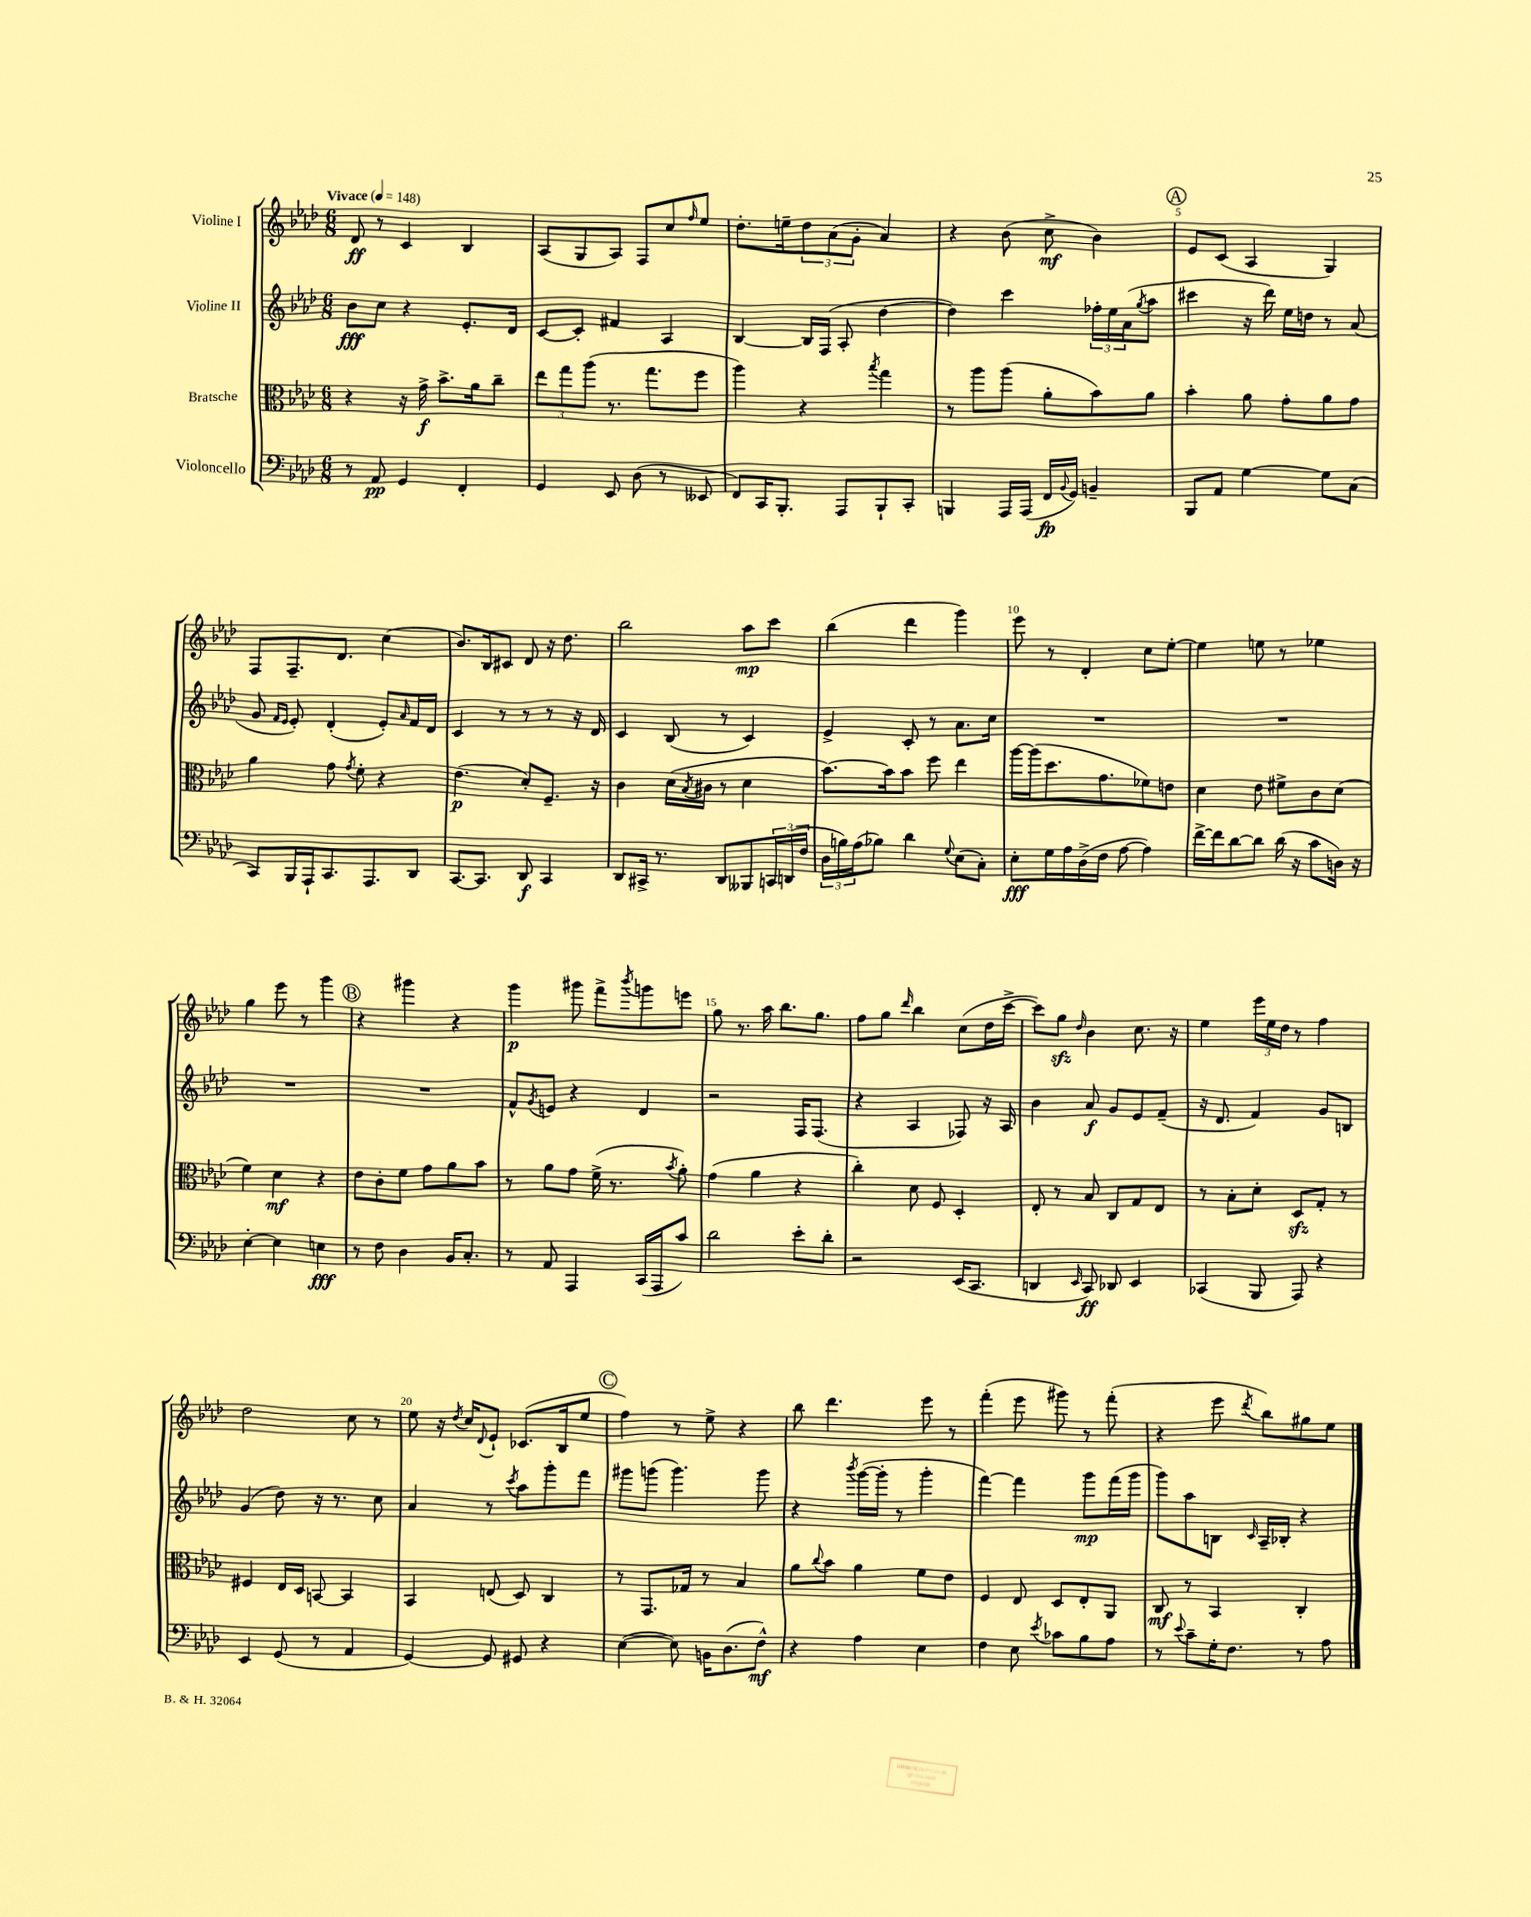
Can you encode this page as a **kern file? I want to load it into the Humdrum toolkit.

**kern	**dynam	**kern	**dynam	**kern	**dynam	**kern	**dynam
*part4	*part4	*part3	*part3	*part2	*part2	*part1	*part1
*staff4	*staff4	*staff3	*staff3	*staff2	*staff2	*staff1	*staff1
*I"Violoncello	*	*I"Bratsche	*	*I"Violine II	*	*I"Violine I	*
*clefF4	*	*clefC3	*	*clefG2	*	*clefG2	*
*k[b-e-a-d-]	*	*k[b-e-a-d-]	*	*k[b-e-a-d-]	*	*k[b-e-a-d-]	*
*M6/8	*	*M6/8	*	*M6/8	*	*M6/8	*
*MM148	*	*MM148	*	*MM148	*	*MM148	*
=1	=1	=1	=1	=1	=1	=1	=1
!	!	!	!	!	!	!LO:TX:a:B:t=Vivace	!
8r	.	4r	.	8b-\L	fff	8d-/	ff
8AA-/	pp	.	.	8cc\J	.	8r	.
4GG/	.	16r	.	4r	.	4c/	.
.	.	16g^\	f	.	.	.	.
.	.	8.b-^\L	.	.	.	.	.
4FF'/	.	.	.	8.e-'/L	.	4B-/	.
.	.	16a-\k	.	.	.	.	.
.	.	8cc~\J	.	.	.	.	.
.	.	.	.	16d-/Jk	.	.	.
=2	=2	=2	=2	=2	=2	=2	=2
4GG/	.	12ee-\L	.	[8c/L	.	(8A-/L	.
.	.	12gg\	.	.	.	.	.
.	.	.	.	8c'/J]	.	8G/	.
.	.	(12aa-\J	.	.	.	.	.
8EE-/	.	8.r	.	4f#X/	.	8A-/J)	.
(8D-\	.	.	.	.	.	8F/L	.
.	.	8.gg\L	.	.	.	.	.
8r	.	.	.	4A-/	.	8cc/	.
.	.	.	.	.	.	16qqff/	.
8EE--X/	.	8ff\J	.	.	.	8ee-/J	.
=3	=3	=3	=3	=3	=3	=3	=3
8FF/L)	.	4aa-\)	.	[4B-/	.	8.dd-'\L	.
16CC/K	.	.	.	.	.	.	.
8.BBB-'/J	.	.	.	.	.	16een~\k	.
.	.	4r	.	16B-/LL]	.	12dd-\	.
.	.	.	.	(16F/JJ	.	.	.
.	.	.	.	.	.	(12a-\	.
8AAA-/L	.	.	.	8A-'/	.	.	.
.	.	.	.	.	.	12g'\J	.
.	.	8qbb-/	.	.	.	.	.
8BBB-`/	.	4gg\	.	[4dd-\	.	4a-/)	.
8CC'/J	.	.	.	.	.	.	.
=4	=4	=4	=4	=4	=4	=4	=4
4BBBn/	.	8r	.	4dd-\])	.	4r	.
.	.	8aa-\L	.	.	.	.	.
16AAA-/LL	.	(8aa-\J	.	4ccc\	.	(8b-\	.
(16AAA-/JJ	.	.	.	.	.	.	.
16FF/LL	fp	8a-'\L	.	.	.	8cc^\	mf
8qqBB-/	.	.	.	.	.	.	.
16GG/JJ)	.	.	.	.	.	.	.
4BBn~/	.	8b-\)	.	24ff-X'\LL	.	4b-\)	.
.	.	.	.	24ee-\	.	.	.
.	.	.	.	(24a-\J	.	.	.
.	.	.	.	8qgg/	.	.	.
.	.	8a-\J	.	8aa-\J	.	.	.
!!LO:REH:place=s1:t=A
=5	=5	=5	=5	=5	=5	=5	=5
8BBB-/L	.	4b-'\	.	4ccc#X\	.	8e-/L	.
8AA-/J	.	.	.	.	.	(8c/J	.
[4G\	.	8a-\	.	16r	.	4A-/	.
.	.	.	.	16ddd-\)	.	.	.
.	.	8g'\L	.	16ee-\LL	.	.	.
.	.	.	.	16ddn\JJ	.	.	.
8G\L]	.	8a-\	.	8r	.	4G/)	.
(8C\J	.	8g\J	.	(8a-/	.	.	.
!!LO:LB:g=z
=6	=6	=6	=6	=6	=6	=6	=6
8CC/L)	.	4a-\	.	8g/	.	8F/L	.
.	.	.	.	16qqf/LL	.	.	.
.	.	.	.	16qqe-/JJ	.	.	.
16BBB-/L	.	.	.	8e-'/)	.	8.F~/	.
16AAA-`/J	.	.	.	.	.	.	.
8.CC/	.	8g\	.	(4d-'/	.	.	.
.	.	.	.	.	.	8.d-/J	.
.	.	8qg/	.	.	.	.	.
.	.	8f'\	.	.	.	.	.
8.AAA-/	.	.	.	.	.	.	.
.	.	4r	.	8e-'/L)	.	(4cc\	.
.	.	.	.	16qqa-/	.	.	.
8DD-/J	.	.	.	16f/L	.	.	.
.	.	.	.	16d-/JJ	.	.	.
=7	=7	=7	=7	=7	=7	=7	=7
[8.CC/L	.	(4.e-\	p	4c/	.	8.b-/L)	.
8.CC/J]	.	.	.	.	.	16B-/k	.
.	.	.	.	8r	.	8c#X/J	.
8DD-/	f	8d-'/L)	.	8r	.	8d-/	.
4CC/	.	8.F~/J	.	8r	.	16r	.
.	.	.	.	.	.	8.dd-\	.
.	.	.	.	16r	.	.	.
.	.	16r	.	16d-/	.	.	.
=8	=8	=8	=8	=8	=8	=8	=8
8DD-/L	.	4c\	.	4c/	.	2bb-\	.
16CC#X^/Jk	.	.	.	.	.	.	.
8.r	.	.	.	.	.	.	.
.	.	(16d-\LL	.	(8B-/	.	.	.
.	.	8qB-/	.	.	.	.	.
.	.	16c#X\JJ	.	.	.	.	.
8DD-/L	.	8r	.	8r	.	.	.
8BBB--X/	.	4d-\	.	4c/)	.	8aa-\L	mp
24CCn/L	.	.	.	.	.	8ccc\J	.
(24DDn/	.	.	.	.	.	.	.
24F/JJ	.	.	.	.	.	.	.
=9	=9	=9	=9	=9	=9	=9	=9
24D-\LL	.	[8.b-\L)	.	4e-^/	.	(4bb-\	.
24Bn\)	.	.	.	.	.	.	.
(24A-\J	.	.	.	.	.	.	.
8B-X\J)	.	.	.	.	.	.	.
.	.	16b-\k]	.	.	.	.	.
4d-\	.	8b-\J	.	8c'/	.	4ddd-\	.
.	.	8ff\	.	8r	.	.	.
8qqG/	.	.	.	.	.	.	.
(8E-\L	.	4ee-\	.	8.a-\L	.	4ggg\)	.
8C'\J)	.	.	.	.	.	.	.
.	.	.	.	16cc\Jk	.	.	.
=10	=10	=10	=10	=10	=10	=10	=10
8E-'\L	fff	[16aa-\LL	.	2.r	.	8eee-\	.
.	.	(16aa-\J]	.	.	.	.	.
16G\L	.	8.dd-\	.	.	.	8r	.
16A-\	.	.	.	.	.	.	.
(16D-^\	.	.	.	.	.	4d-'/	.
16F\JJ	.	8.g\	.	.	.	.	.
[8A-\	.	.	.	.	.	.	.
4A-\])	.	8f-X\)	.	.	.	8cc\L	.
.	.	8en\J	.	.	.	[8ee-'\J	.
=11	=11	=11	=11	=11	=11	=11	=11
[16f^\LL	.	4d-\	.	2.r	.	4ee-\]	.
16f\J]	.	.	.	.	.	.	.
[8d-\	.	.	.	.	.	.	.
8d-\J]	.	8e-\	.	.	.	8een\	.
(16d-\	.	8f#X^\L	.	.	.	8r	.
16r	.	.	.	.	.	.	.
8c\L	.	8c\	.	.	.	4ee-X\	.
16Dn\Jk)	.	(8d-\J	.	.	.	.	.
16r	.	.	.	.	.	.	.
!!LO:LB:g=z
=12	=12	=12	=12	=12	=12	=12	=12
[4E-'\	.	4f\)	.	2.r	.	4gg\	.
4E-\]	.	4d-\	mf	.	.	8eee-\	.
.	.	.	.	.	.	8r	.
4En\	fff	4r	.	.	.	4ggg\	.
!!LO:REH:place=s1:t=B
=13	=13	=13	=13	=13	=13	=13	=13
8r	.	8e-\L	.	2.r	.	4r	.
8F\	.	8c'\	.	.	.	.	.
4D-\	.	8f\J	.	.	.	4ggg#X\	.
.	.	8g\L	.	.	.	.	.
16BB-/KL	.	8a-\	.	.	.	4r	.
8.C'/J	.	.	.	.	.	.	.
.	.	8b-\J	.	.	.	.	.
=14	=14	=14	=14	=14	=14	=14	=14
8r	.	8r	.	8f^^/L	.	4ggg\	p
.	.	.	.	8qg/	.	.	.
8AA-/	.	8a-\L	.	8en/J	.	.	.
4AAA-/	.	8g\J	.	4r	.	8ggg#X\	.
.	.	(16f^\	.	.	.	8fff^\L	.
.	.	8.r	.	.	.	.	.
.	.	.	.	.	.	8qbbb-/	.
(16CC/LL	.	.	.	4d-/	.	8gggn\	.
16AAA-/J	.	.	.	.	.	.	.
.	.	8qb-/	.	.	.	.	.
8c/J)	.	8a-'\)	.	.	.	8eeen\J	.
=15	=15	=15	=15	=15	=15	=15	=15
2d-\	.	(4g\	.	2r	.	8gg\	.
.	.	.	.	.	.	8.r	.
.	.	4a-\	.	.	.	.	.
.	.	.	.	.	.	16aa-\	.
.	.	.	.	.	.	8.bb-\L	.
8e-'\L	.	4r	.	16F/KL	.	.	.
.	.	.	.	(8.F/J	.	8.gg\J	.
8d-'\J	.	.	.	.	.	.	.
=16	=16	=16	=16	=16	=16	=16	=16
2r	.	4cc'\)	.	4r	.	8ff\L	.
.	.	.	.	.	.	8gg\J	.
.	.	.	.	.	.	16qqddd-/	.
.	.	8d-\	.	4A-/	.	4bb-\	.
.	.	8F/	.	.	.	.	.
(16EE-/KL	.	4D-'/	.	8F-X/)	.	(8cc\L	.
8.CC/J	.	.	.	.	.	.	.
.	.	.	.	16r	.	16dd-\L	.
.	.	.	.	16A-/	.	[16ccc^\JJ	.
=17	=17	=17	=17	=17	=17	=17	=17
4DDn/	.	8E-'/	.	4b-\	.	8ccc\L])	.
.	.	8r	.	.	.	8ggzz\J	.
16qqEE-/	.	.	.	.	.	16qqdd-/	.
8CC/)	ff	8B-/	.	8a-/	f	4b-\	.
8DD-X/	.	8C/L	.	8g/L	.	.	.
4EE-/	.	8G/	.	8e-/	.	8.cc\	.
.	.	8E-/J	.	(8f~/J	.	.	.
.	.	.	.	.	.	16r	.
=18	=18	=18	=18	=18	=18	=18	=18
(4CC-X/	.	8r	.	16r	.	4ee-\	.
.	.	.	.	8.d-/	.	.	.
.	.	8B-'\L	.	.	.	.	.
8BBB-/	.	8d-'\J	.	4f/)	.	24eee-\LL	.
.	.	.	.	.	.	24ee-\	.
.	.	.	.	.	.	24dd-\JJ	.
8AAA-/)	.	8D-zz/L	.	.	.	8r	.
4r	.	8G'/J	.	8g/L	.	4ff\	.
.	.	8r	.	8Bn/J	.	.	.
!!LO:LB:g=z
=19	=19	=19	=19	=19	=19	=19	=19
4EE-/	.	4F#X/	.	(4g/	.	2dd-\	.
(8GG/	.	16E-/LL	.	8dd-\)	.	.	.
.	.	16D-/JJ	.	.	.	.	.
8r	.	[8BBn/	.	16r	.	.	.
.	.	.	.	8.r	.	.	.
4AA-/	.	4BB/]	.	.	.	8cc\	.
.	.	.	.	8cc\	.	8r	.
=20	=20	=20	=20	=20	=20	=20	=20
[4GG/)	.	4BB-/	.	4a-/	.	8ee-\	.
.	.	.	.	.	.	16r	.
.	.	.	.	.	.	8qdd-/	.
.	.	.	.	.	.	16cc/KL	.
.	.	.	.	.	.	8qqd-/	.
8GG/]	.	(8En/	.	8r	.	8e-`/J	.
.	.	.	.	8qccc/	.	.	.
8GG#X/	.	8D-/)	.	8aa-\L	.	(8.c-X/L	.
4r	.	4C/	.	8ggg'\	.	.	.
.	.	.	.	.	.	16B-/k	.
.	.	.	.	8fff\J	.	8ee-/J	.
!!LO:REH:place=s1:t=C
=21	=21	=21	=21	=21	=21	=21	=21
([4E-\	.	8r	.	8ggg#X\L	.	4ff\)	.
.	.	8.GG/L	.	(8gggn\J	.	.	.
8E-\])	.	.	.	4.ggg\)	.	8r	.
.	.	16G-X/Jk	.	.	.	.	.
16BBn\KL	.	8r	.	.	.	8ee-^\	.
(8.D-\	.	.	.	.	.	.	.
.	.	4B-/	.	.	.	4r	.
8F^^\J)	mf	.	.	8ggg\	.	.	.
=22	=22	=22	=22	=22	=22	=22	=22
4r	.	8a-\L	.	4r	.	8bb-\	.
.	.	8qqcc/	.	.	.	.	.
.	.	8b-\J	.	.	.	4.ddd-\	.
.	.	.	.	8qbbb-/	.	.	.
4A-\	.	4a-\	.	([16ggg\LL	.	.	.
.	.	.	.	16ggg'\JJ]	.	.	.
.	.	.	.	8r	.	.	.
4E-\	.	8f\L	.	4ggg'\	.	8eee-\	.
.	.	8e-\J	.	.	.	8r	.
=23	=23	=23	=23	=23	=23	=23	=23
4F\	.	4F/	.	[4fff\)	.	(4fff'\	.
8E-\	.	8E-/	.	4fff\]	.	8eee-\	.
8qe-/	.	.	.	.	.	.	.
8c-X\L	.	8D-/L	.	.	.	8ggg#X\)	.
8B-\	.	8E-'/	.	8ggg\L	mp	8r	.
8A-\J	.	8AA-/J	.	(16fff\L	.	(8fff'\	.
.	.	.	.	16ggg\JJ	.	.	.
=24	=24	=24	=24	=24	=24	=24	=24
8r	.	8C/	mf	8ggg\L)	.	4r	.
8qqe-/	.	.	.	.	.	.	.
8c~\L	.	8r	.	8aa-\	.	.	.
16G'\K	.	4BB-/	.	8Bn\J	.	8eee-\	.
8.F\J	.	.	.	.	.	.	.
.	.	.	.	16qqc/	.	8qddd-/	.
.	.	.	.	16A-~/LL	.	8bb-\L)	.
.	.	.	.	16B-X'/JJ	.	.	.
8r	.	4C'/	.	4r	.	8gg#X\	.
8A-\	.	.	.	.	.	8ee-\J	.
==	==	==	==	==	==	==	==
*-	*-	*-	*-	*-	*-	*-	*-
